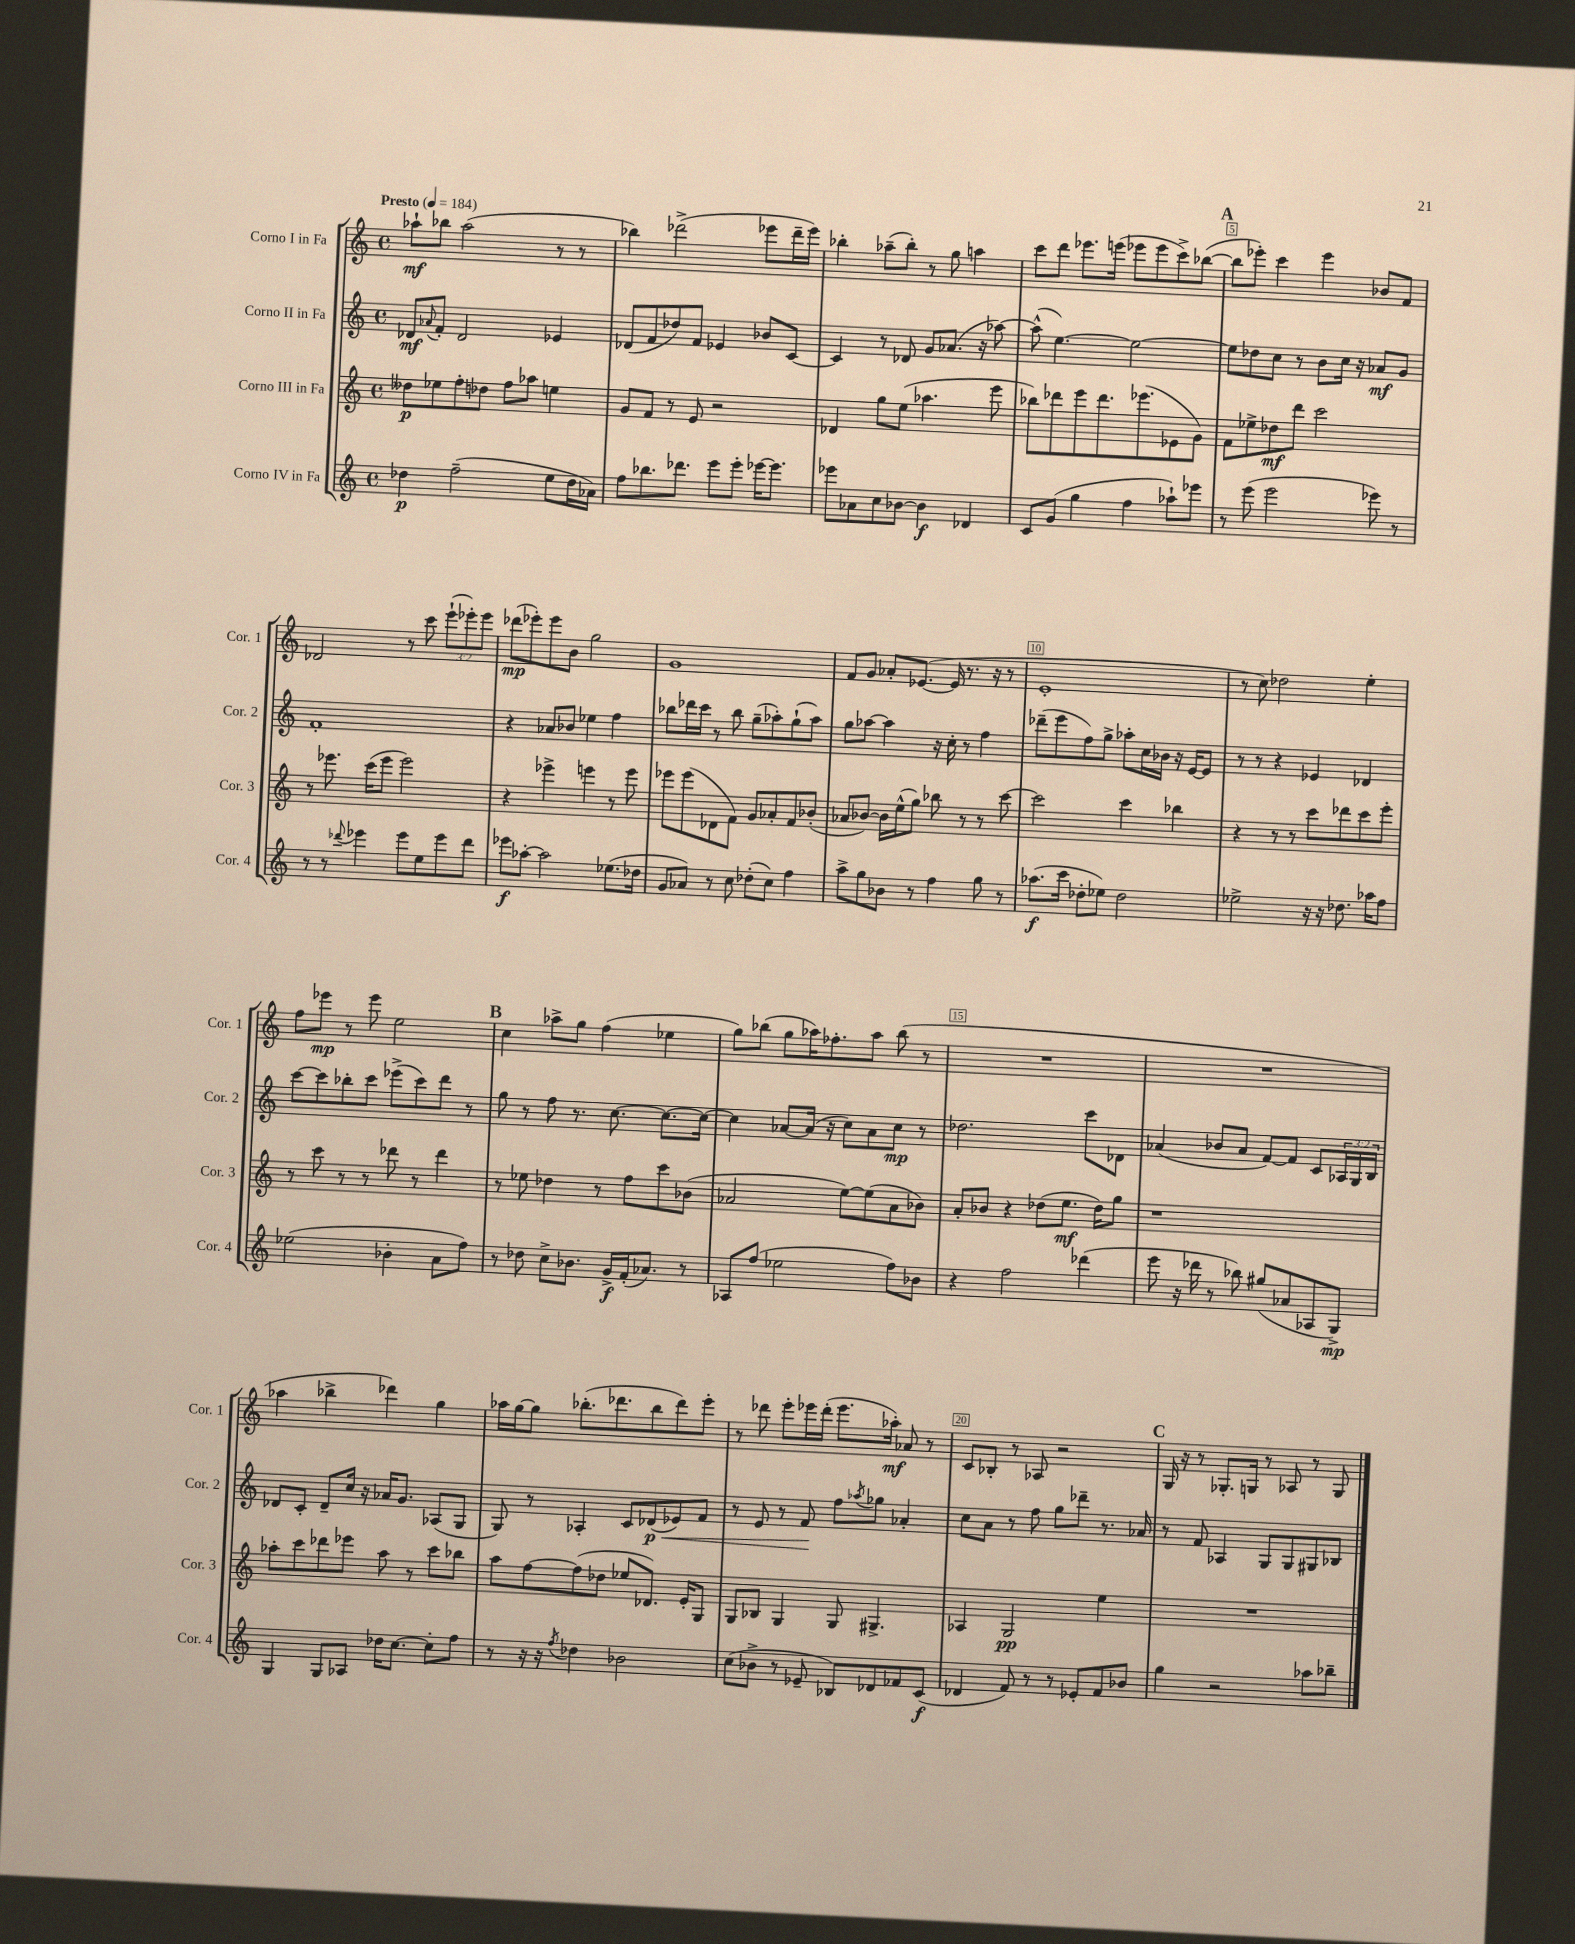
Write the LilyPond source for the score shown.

<<
\new StaffGroup <<
\new Staff = "s0" \with { instrumentName = "Corno I in Fa" shortInstrumentName = "Cor. 1" } {
    \clef treble \key c \major \defaultTimeSignature \time 4/4 \override Staff.TupletNumber.text = #tuplet-number::calc-fraction-text \tempo "Presto" 4 = 184
    aes''8-!\mf bes''8 aes''2( r8 r8 |
    bes''4) des'''2->( ees'''8 des'''16-- ees'''16) |
    bes''4-. aes''8--( bes''8-.) r8 g''8 a''4 |
    c'''8 d'''8 ees'''8. e'''16( ees'''8 ees'''8 c'''8->) bes''8~( |
    \mark \markup { \bold "A" } bes''8 ees'''8-.) c'''4 ees'''4 bes'8 f'8 |
    des'2 r8 c'''8 \tuplet 3/2 { e'''8-!( ees'''8-.) ees'''8 } |
    des'''8\mp( ees'''8-.) ees'''8 b'8 g''2 |
    g'1 |
    f'8 g'8 aes'8-. ees'8.~( ees'16 r8. r16 r8 |
    e'1-. |
    r8 c''8) des''2 e''4-. |
    f''8 ees'''8\mp r8 ees'''8 e''2 |
    \mark \markup { \bold "B" } c''4 aes''8-> g''8 f''4( ees''4 |
    g''8) bes''8( g''8 aes''16) fes''8.-. aes''8 bes''8( r8 |
    R1 |
    R1 |
    aes''4 bes''4-> des'''4) g''4 |
    aes''16 g''16~ g''8 bes''8.-.( des'''8. bes''8 des'''8) e'''8-. |
    r8 des'''8 e'''8-. ees'''16 des'''16-.( ees'''8. aes''16-.\mf) aes'8 r8 |
    c'8 bes8-. r8 aes8 r2 |
    \mark \markup { \bold "C" } g16 r16 r8 ges8.-. g16 r8 aes8 r8 g8 \bar "|." |
}
\new Staff = "s1" \with { instrumentName = "Corno II in Fa" shortInstrumentName = "Cor. 2" } {
    \clef treble \key c \major \defaultTimeSignature \time 4/4 \override Staff.TupletNumber.text = #tuplet-number::calc-fraction-text
    des'8\mf \appoggiatura { aes'8 } f'8-. des'2 ees'4 |
    des'8( f'8 des''8) f'8 ees'4 bes'8 c'8~ |
    c'4 r8 des'8 g'8 aes'8.( r16 aes''8~) |
    aes''8-^( e''4.~) e''2~ |
    \mark \markup { \bold "A" } e''8 des''8 c''8 r8 b'8 c''16 r16 aes'8\mf g'8 |
    f'1-. |
    r4 aes'8 bes'8 ees''4 f''4 |
    bes''8 des'''16 c'''16 r8 bes''8 g''8--( aes''8-.) g''8-!( aes''8) |
    g''8 aes''8~ aes''4 r16 c''16-. r8 f''4 |
    des'''8--( e'''8 f''8) g''8-> aes''8-. c''16 bes'16 r16 e'16~ e'8 |
    r8 r8 r4 ees'4 des'4 |
    c'''8~ c'''8 bes''8-. c'''8 ees'''8->( c'''8) d'''8 r8 |
    \mark \markup { \bold "B" } g''8 r8 f''8 r8. c''8.~ c''8.~ c''16~ |
    c''4 aes'8~ aes'16( r16 c''8) aes'8 c''8\mp r8 |
    des''2. c'''8 des'8 |
    aes'4( bes'8 aes'8 f'8~) f'8 c'8 \tuplet 3/2 { aes16 g16 b16 } |
    des'8 c'8-. des'8-- c''16 r16 aes'16 g'8. aes8( g8 |
    g8) r8 aes4-. c'8 des'8\p\<( ees'8) f'8 |
    r8 e'8 r8 f'8\! f''8 \acciaccatura { aes''8 } ges''8 aes'4-. |
    c''8 a'8 r8 f''8 g''8 des'''8-- r8. aes'16 |
    \mark \markup { \bold "C" } r8 f'8 aes4 g8 g8 gis8 bes8 \bar "|." |
}
\new Staff = "s2" \with { instrumentName = "Corno III in Fa" shortInstrumentName = "Cor. 3" } {
    \clef treble \key c \major \defaultTimeSignature \time 4/4
    deses''8\p ees''8 f''8-. des''8 f''8 aes''8 e''4 |
    g'8 f'8 r8 e'8 r2 |
    des'4 g''8 e''8( aes''4. e'''8 |
    bes''8) des'''8 e'''8 des'''8. ees'''8.( ees'8 g'8) |
    \mark \markup { \bold "A" } f'8 ees''8-> des''8\mf d'''8 c'''2 |
    r8 ees'''8. c'''16( ees'''8 ees'''2) |
    r4 ees'''4-> e'''4 r8 e'''8 |
    ees'''8 ees'''8( des'8 f'8) g'8 aes'8-. f'8 bes'8-.( |
    aes'8 bes'8~) bes'16 e''16-^( g''8) bes''8 r8 r8 c'''8~ |
    c'''2 c'''4 bes''4 |
    r4 r8 r8 c'''8 des'''8 c'''8 e'''8-. |
    r8 c'''8 r8 r8 des'''8 r8 des'''4 |
    \mark \markup { \bold "B" } r8 ees''8 des''4 r8 f''8 c'''8 bes'8( |
    aes'2 e''8~) e''8( aes'8 bes'8) |
    a'8-. bes'8 r4 des''8( e''8.\mf des''16) g''8 |
    r1 |
    aes''8-. c'''8 des'''8 ees'''8 aes''8 r8 c'''8 bes''8 |
    a''8 f''8~ f''8( des''8 ees''8 des'8.) e'16-. g8 |
    g8 bes8 g4 g8 gis4.-> |
    aes4 g2\pp e''4 |
    \mark \markup { \bold "C" } R1 \bar "|." |
}
\new Staff = "s3" \with { instrumentName = "Corno IV in Fa" shortInstrumentName = "Cor. 4" } {
    \clef treble \key c \major \defaultTimeSignature \time 4/4
    des''4\p f''2--( e''8 des''16 aes'16) |
    f''8 bes''8. des'''8. e'''8 e'''8-. ees'''16~ ees'''8. |
    ees'''8 aes'8 c''8 bes'8~ bes'4\f des'4 |
    c'8 g'8( g''4 f''4 aes''8-!) ees'''8 |
    \mark \markup { \bold "A" } r8 e'''8( e'''2 ees'''8) r8 |
    r8 r8 \appoggiatura { des'''8 } ees'''4 ees'''8 e''8 ees'''8 des'''8 |
    ees'''8\f aes''8~-. aes''2 ees''8.( des''16 |
    g'8 aes'8) r8 c''8 des''8-.( c''8) f''4 |
    a''8-> g''8 bes'8 r8 f''4 g''8 r8 |
    aes''8.\f( c'''16 des''8-. ees''8) des''2 |
    ees''2-> r16 r16 des''8. aes''16 f''8 |
    ees''2( bes'4-. a'8 f''8) |
    \mark \markup { \bold "B" } r8 des''8 c''8-> bes'8. g'16->\f f'16-.( aes'8.) r8 |
    aes8 f''8( ees''2 f''8) bes'8 |
    r4 f''2 des'''4( |
    e'''8 r16 des'''16 r8 bes''8) gis''8( aes'8 aes8 g8->\mp) |
    g4 g8 aes8 des''16 c''8.~ c''8-. f''8 |
    r8 r16 r16 \acciaccatura { f''8 } des''4 bes'2 |
    c''8( bes'8-> r8 ees'8-- bes8) des'8 fes'8 c'8\f( |
    des'4 f'8) r8 r8 ees'8-. f'8 bes'8 |
    \mark \markup { \bold "C" } g''4 r2 aes''8 bes''8-- \bar "|." |
}
>>
>>
\layout { \context { \Score \override BarNumber.break-visibility = ##(#f #t #t) barNumberVisibility = #(every-nth-bar-number-visible 5) \override BarNumber.stencil = #(make-stencil-boxer 0.1 0.3 ly:text-interface::print) } }
